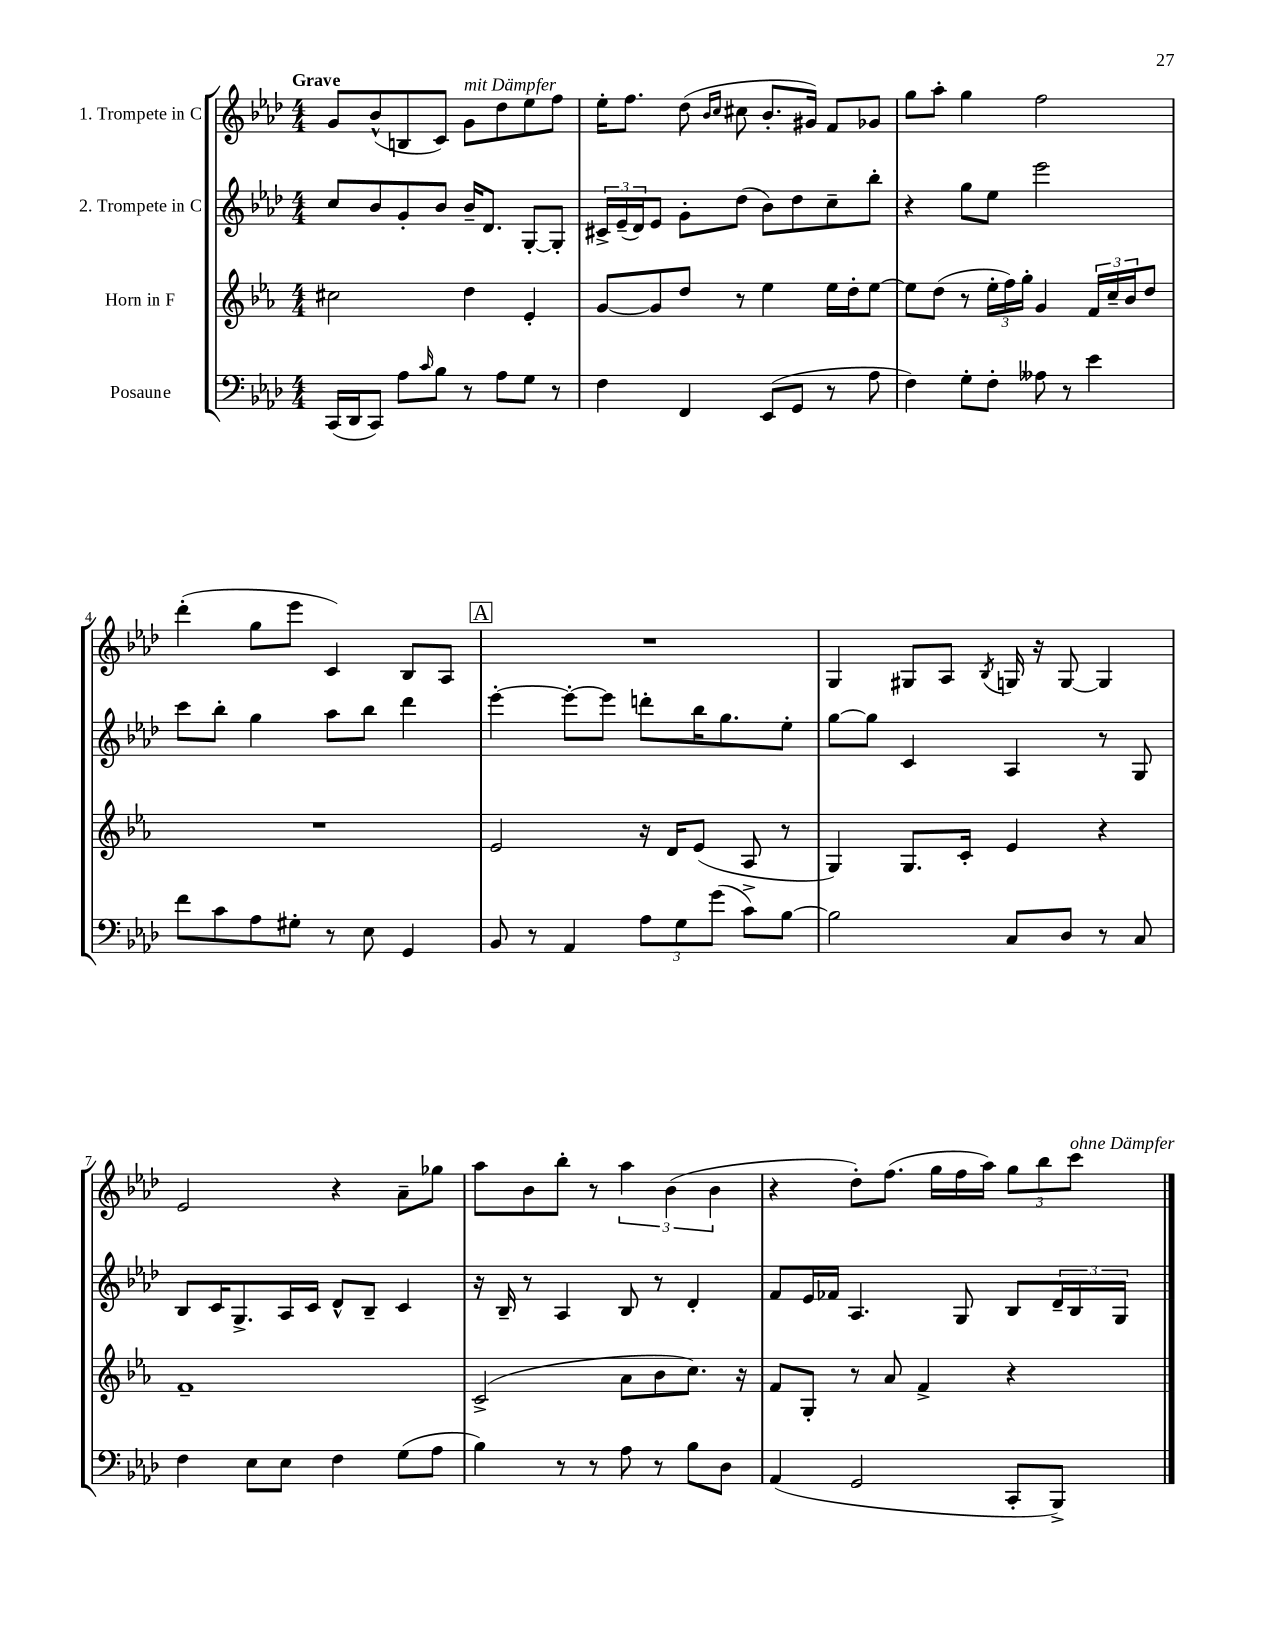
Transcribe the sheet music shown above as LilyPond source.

<<
\new StaffGroup <<
\new Staff = "s0" \with { instrumentName = "1. Trompete in C" } {
    \clef treble \key aes \major \numericTimeSignature \time 4/4 \tempo "Grave"
    g'8 bes'8-^( b8 c'8) g'8^\markup { \italic "mit Dämpfer" } des''8 ees''8 f''8 |
    ees''16-. f''8. des''8( \grace { bes'16 c''16 } cis''8 bes'8.-. gis'16) f'8 ges'8 |
    g''8 aes''8-. g''4 f''2 |
    des'''4-.( g''8 ees'''8 c'4) bes8 aes8 |
    \mark \markup { \box "A" } R1 |
    g4 gis8 aes8 \acciaccatura { bes8 } g16 r16 g8~ g4 |
    ees'2 r4 aes'8-- ges''8 |
    aes''8 bes'8 bes''8-. r8 \tuplet 3/2 { aes''4 bes'4( bes'4 } |
    r4 des''8-.) f''8.( g''16 f''16 aes''16) \tuplet 3/2 { g''8 bes''8 c'''8^\markup { \italic "ohne Dämpfer" } } \bar "|." |
}
\new Staff = "s1" \with { instrumentName = "2. Trompete in C" } {
    \clef treble \key aes \major \numericTimeSignature \time 4/4
    c''8 bes'8 g'8-. bes'8 bes'16-- des'8. g8~-. g8-. |
    \tuplet 3/2 { cis'16-> ees'16--( des'16) } ees'8 g'8-. des''8( bes'8) des''8 c''8-- bes''8-. |
    r4 g''8 ees''8 ees'''2 |
    c'''8 bes''8-. g''4 aes''8 bes''8 des'''4 |
    \mark \markup { \box "A" } ees'''4~-. ees'''8~-. ees'''8 d'''8-. bes''16 g''8. ees''8-. |
    g''8~ g''8 c'4 aes4 r8 g8 |
    bes8 c'16 g8.-> aes16 c'16 des'8-^ bes8-- c'4 |
    r16 bes16-- r8 aes4 bes8 r8 des'4-. |
    f'8 ees'16 fes'16 aes4. g8 bes8 \tuplet 3/2 { des'16-- bes16 g16 } \bar "|." |
}
\new Staff = "s2" \with { instrumentName = "Horn in F" } {
    \clef treble \key ees \major \numericTimeSignature \time 4/4
    cis''2 d''4 ees'4-. |
    g'8~ g'8 d''8 r8 ees''4 ees''16 d''16-. ees''8~ |
    ees''8 d''8( r8 \tuplet 3/2 { ees''16-. f''16) g''16-. } g'4 \tuplet 3/2 { f'16 c''16-- bes'16 } d''8 |
    R1 |
    \mark \markup { \box "A" } ees'2 r16 d'16 ees'8( aes8 r8 |
    g4) g8. c'16-. ees'4 r4 |
    f'1-- |
    c'2->( aes'8 bes'8 c''8.) r16 |
    f'8 g8-. r8 aes'8 f'4-> r4 \bar "|." |
}
\new Staff = "s3" \with { instrumentName = "Posaune" } {
    \clef bass \key aes \major \numericTimeSignature \time 4/4
    c,16( des,16 c,8) aes8 \grace { c'16 } bes8 r8 aes8 g8 r8 |
    f4 f,4 ees,8( g,8 r8 aes8 |
    f4) g8-. f8-. aeses8 r8 ees'4 |
    f'8 c'8 aes8 gis8-. r8 ees8 g,4 |
    \mark \markup { \box "A" } bes,8 r8 aes,4 \tuplet 3/2 { aes8 g8 g'8( } c'8->) bes8~ |
    bes2 c8 des8 r8 c8 |
    f4 ees8 ees8 f4 g8( aes8 |
    bes4) r8 r8 aes8 r8 bes8 des8 |
    aes,4( g,2 c,8-. bes,,8->) \bar "|." |
}
>>
>>
